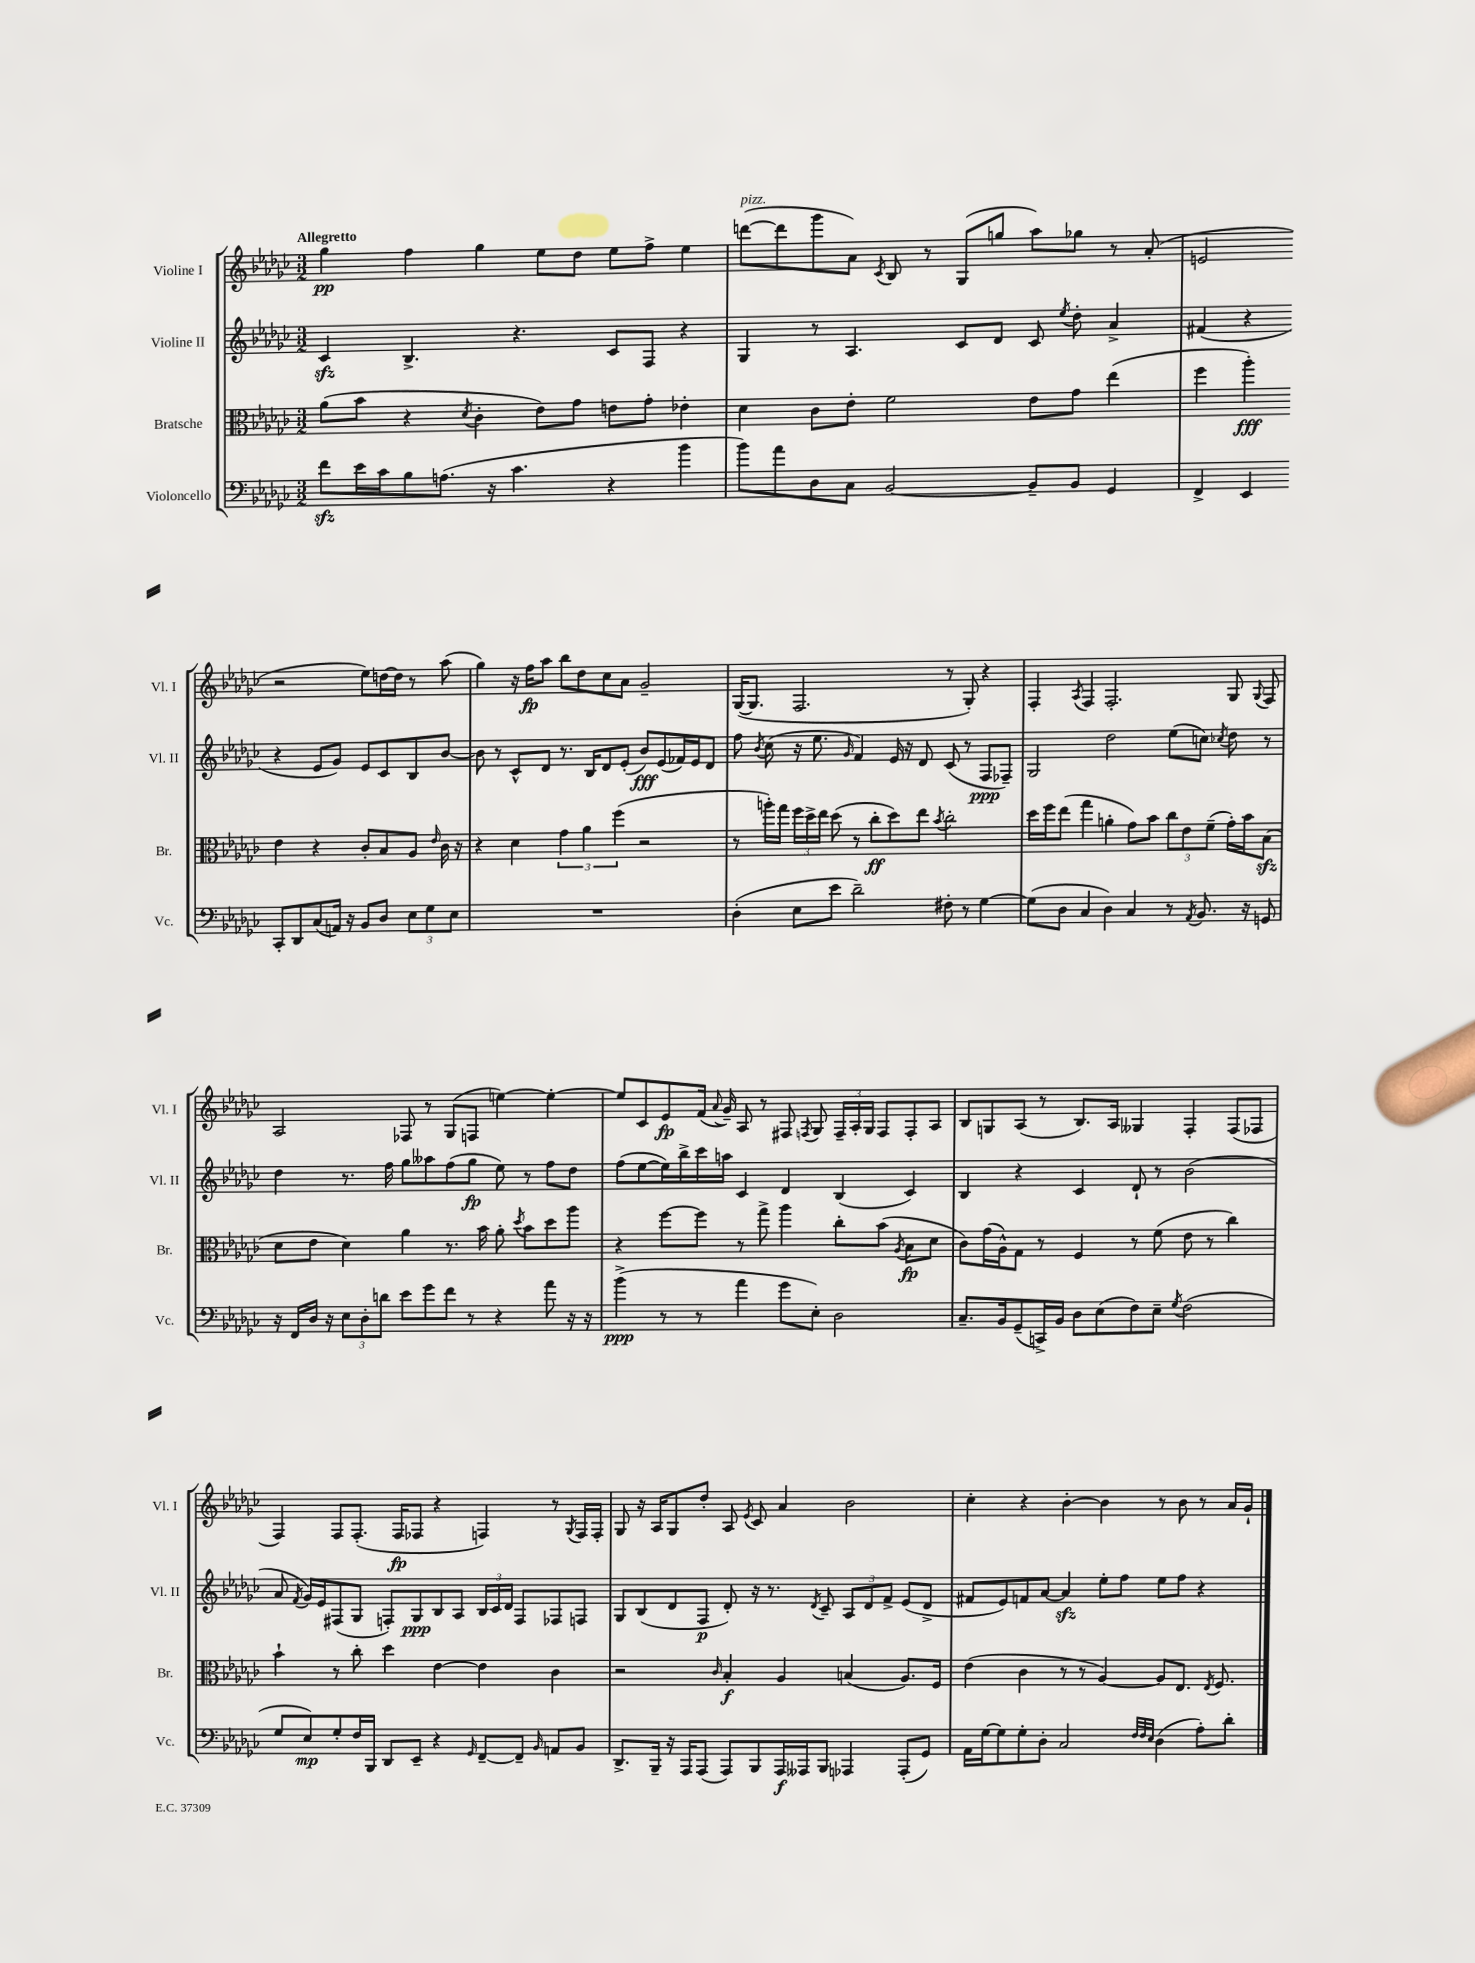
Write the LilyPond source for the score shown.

<<
\new StaffGroup <<
\new Staff = "s0" \with { instrumentName = "Violine I" shortInstrumentName = "Vl. I" } {
    \clef treble \key ges \major \numericTimeSignature \time 3/2 \tempo "Allegretto"
    \autoBeamOff ges''4\pp f''4 ges''4 ees''8[ des''8] ees''8[ f''8]-> ees''4 |
    d'''8[~^\markup { \italic "pizz." }( d'''8 ges'''8 aes'8]) \acciaccatura { ces'8 } bes8 r8 ges8[( g''8] aes''8[) ges''8] r8 aes'8-.( |
    e'2 r2 ees''8[) d''16~ d''16] r8 aes''8( |
    ges''4) r16 f''16[\fp aes''8] bes''8[ des''8 ces''8 aes'8] ges'2-- |
    ges16[~( ges8.] f2. r8 ges8-.) r4 |
    f4-. \acciaccatura { aes8 } f4 f2.-. ges8 \appoggiatura { ges8 } f8 |
    aes2 fes8 r8 ges8[( f8] e''4~) e''4~-. |
    e''8[ ces'8 ees'8\fp f'16]( \appoggiatura { aes'8 } ges'16--) aes8 r8 fis8 \acciaccatura { f8 } ges8 \tuplet 3/2 { f16[-- aes16-. ges16] } f8[ f8-. aes8] |
    bes8[ g8 aes8]( r8 bes8.[) aes16] geses4 f4-. f8[( fes8] |
    f4) f8[ f8.]-.( f16[\fp fes8] r4 f4) r8 \acciaccatura { ges8 } f16[ f16]-. |
    ges8 r16 aes16[ ges8 des''8]-. aes8 \acciaccatura { ees'8 } ces'8 aes'4 bes'2 |
    ces''4-. r4 bes'4~-. bes'4 r8 bes'8 r8 aes'16[ ges'16]-! \bar "|." |
}
\new Staff = "s1" \with { instrumentName = "Violine II" shortInstrumentName = "Vl. II" } {
    \clef treble \key ges \major \numericTimeSignature \time 3/2
    \autoBeamOff ces'4\sfz bes4.-> r4. ces'8[ f8] r4 |
    ges4 r8 aes4. ces'8[ des'8] ces'8 \acciaccatura { ees''8 } des''8-. aes'4-> |
    fis'4( r4 r4 ees'8[ ges'8]) ees'8[ ces'8 bes8 bes'8]~ |
    bes'8 r8 ces'8[-^ des'8] r8. bes16[ des'8 ees'8]-.( bes'8[\fff) ees'8( fes'16) ees'16 des'8] |
    f''8 \acciaccatura { bes'8 } ces''8( r16 ees''8. \grace { ges'16 } f'4) ees'16 r16 des'8 ces'8( r8 f8[\ppp fes8]--) |
    ges2 des''2 ees''8[( c''8]) \acciaccatura { ces''8 } des''8 r8 |
    des''4 r8. f''16 ges''8[ aeses''8 f''8( ges''8]\fp ees''8) r8 f''8[ des''8] |
    f''8[( ees''8~ ees''16) bes''16-> ces'''16 a''16] ces'4 des'4 bes4( ces'4) |
    bes4 r4 ces'4 des'8-! r8 bes'2( |
    aes'8 \acciaccatura { f'8 } ges'16[) ees'16 fis8( ges8] f8[-.) ges8\ppp bes8 aes8] \tuplet 3/2 { bes16[ ces'16 des'16] } f8[ fes8 f8] |
    ges8[ bes8( des'8 f8]\p des'8-.) r16 r8. \acciaccatura { des'8 } ces'8-- \tuplet 3/2 { aes8[ des'8 f'8]-> } ees'8[( des'8]-> |
    fis'8[ ees'8) f'8 aes'8]~ aes'4\sfz ees''8[-. f''8] ees''8[ f''8] r4 \bar "|." |
}
\new Staff = "s2" \with { instrumentName = "Bratsche" shortInstrumentName = "Br." } {
    \clef alto \key ges \major \numericTimeSignature \time 3/2
    \autoBeamOff aes'8[( bes'8] r4 \acciaccatura { des'8 } ces'4-. ees'8[) ges'8] e'8[ ges'8]-. ees'4-. |
    des'4 ces'8[ ees'8]-. f'2 ees'8[ ges'8] ees''4( |
    f''4 aes''4-.\fff) ees'4 r4 ces'8[-. bes8 aes8] \grace { ees'16 } ces'16 r16 |
    r4 des'4 \tuplet 3/2 { ges'4 aes'4 f''4( } r2 |
    r8 a''16[-.) ges''16] \tuplet 3/2 { f''16[ des''16-> ees''16] } des''8( r8 ces''8[-.\ff des''8) ees''8] \acciaccatura { bes'8 } ces''2-. |
    des''16[ f''16 ees''8]( ges''4 a'4-. ges'8[) bes'8] \tuplet 3/2 { ces''8[ ees'8 f'8]--( } ges'16[-.) bes'16 bes8]\sfz( |
    des'8[ ees'8] des'4) aes'4 r8. bes'16 aes'8-. \acciaccatura { des''8 } bes'8[ des''8 aes''8] |
    r4 f''8[~ f''8] r8 ges''8-> aes''4 ces''8[-. bes'8]( \acciaccatura { aes8 } bes8[\fp des'8] |
    ces'8[) ges'16( aes16-^) ges8] r8 f4 r8 f'8( ees'8 r8 ces''4) |
    bes'4-! r8 ces''8-. des''4 ees'4~ ees'4 ces'4 |
    r2 \grace { ces'16 } bes4-.\f aes4 b4( aes8.[) f16] |
    ees'4( ces'4 r8 r8 aes4~) aes8[ ees8.] \acciaccatura { ees8 } f8. \bar "|." |
}
\new Staff = "s3" \with { instrumentName = "Violoncello" shortInstrumentName = "Vc." } {
    \clef bass \key ges \major \numericTimeSignature \time 3/2
    \autoBeamOff f'8[\sfz ees'16 ces'16 bes8 a8.]( r16 ces'4. r4 bes'4 |
    bes'8[) aes'8 des8 ces8] bes,2~ bes,8[-- bes,8] ges,4 |
    f,4-> ees,4 ces,8[-. des,8 ces8( a,16]) r16 bes,8[ des8] \tuplet 3/2 { ees8[ ges8 ees8] } |
    R1. |
    des4-.( ees8[ ees'8] des'2--) fis8-. r8 ges4~ |
    ges8[( des8] ces4 des4) ces4 r8 \acciaccatura { aes,8 } bes,8. r16 g,8 |
    r16 f,16[ des16] r16 \tuplet 3/2 { ees8[ des8-. d'8] } ees'8[ ges'8 f'8] r8 r4 aes'8 r16 r16 |
    bes'4->\ppp( r8 r8 aes'4 ges'8[ ees8]-.) des2 |
    ces8.[-- bes,16 ges,8--( c,16->) bes,16] des8[ ees8( f8) ees8]-- \acciaccatura { ges8 } f2( |
    ges8[ ees8\mp) ges8-. f16 bes,,16] des,8[ ees,8]-- r4 \grace { ges,16 } f,8[~-- f,8]-- \grace { bes,16 } a,8[ bes,8] |
    des,8.[-> bes,,16]-- r16 aes,,16[ aes,,8]( aes,,8[) bes,,8 aes,,16\f aeses,,16 bes,,8] aes,,4 aes,,8[-.( ges,8]) |
    aes,16[ ges16~ ges8 ges8-. des8]-. ces2 \grace { f32[ f32 ees32] } des4( aes8[-.) des'8]-. \bar "|." |
}
>>
>>
\layout { \context { \Score \remove "Bar_number_engraver" } }
